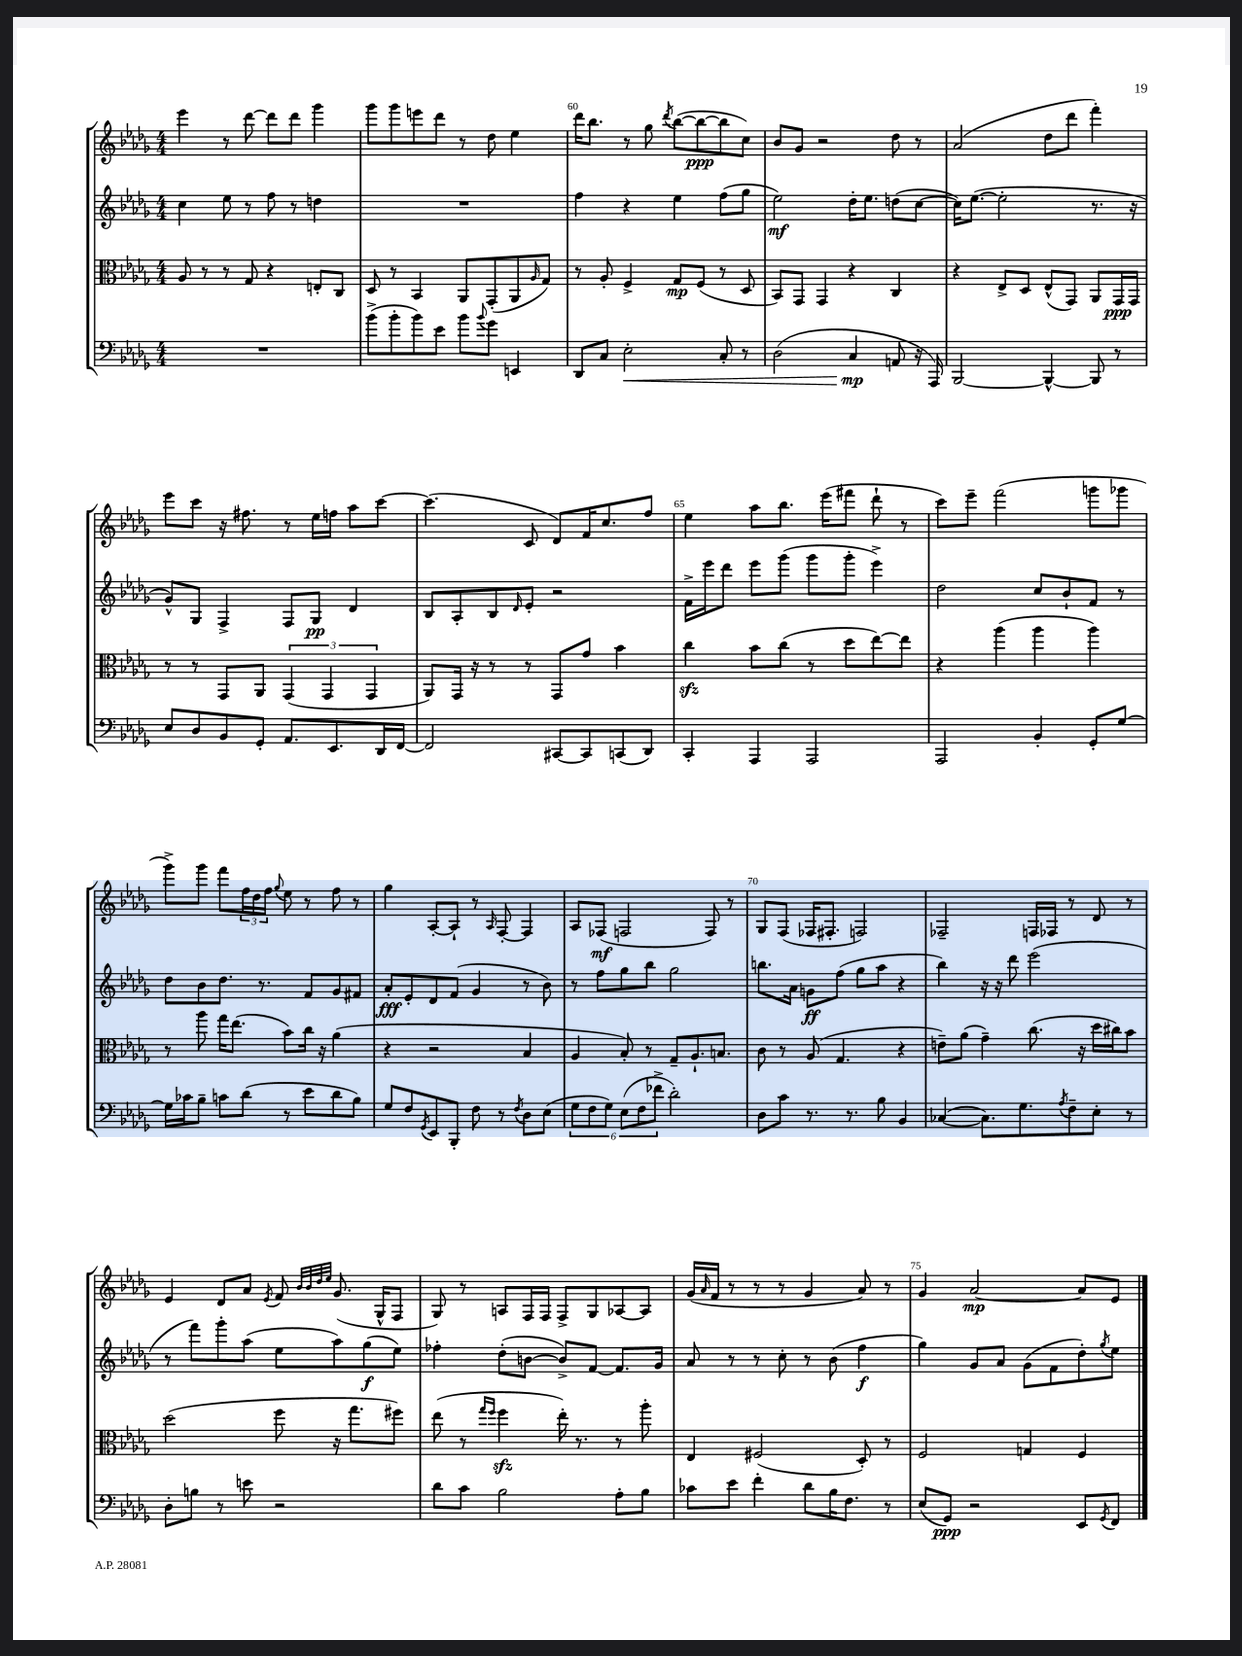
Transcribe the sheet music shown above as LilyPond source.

<<
\new StaffGroup <<
\new Staff = "s0" {
    \clef treble \key des \major \numericTimeSignature \time 4/4
    ees'''4 r8 des'''8~ des'''8 des'''8 ges'''4 |
    ges'''8 ges'''8 e'''8 des'''8 r8 des''8 ees''4 |
    des'''16 bes''8. r8 ges''8 \acciaccatura { des'''8 } bes''8~( bes''8~\ppp bes''8 c''8) |
    bes'8 ges'8 r2 des''8 r8 |
    aes'2( des''8 des'''8 f'''4-.) |
    ees'''8 c'''8 r16 fis''8. r8 ees''16 f''16 aes''8 c'''8~ |
    c'''4.( c'8 des'8) f'16 c''8. f''8 |
    ees''4 aes''8 bes''8. ees'''16( fis'''8 des'''8-! r8 |
    c'''8) ees'''8-- f'''2( g'''8 ges'''8 |
    ges'''8->) ges'''8 f'''8 \tuplet 3/2 { f''16 des''16 f''16 } \appoggiatura { ges''8 } ees''8 r8 f''8 r8 |
    ges''4 aes8~-. aes8-! r8 \grace { aes16 } f8~-. f4 |
    aes8 fes8\mf( f2 f8) r8 |
    ges8 f8( fes16 fis8.-. f2) |
    fes2-- f16 fes16 r8 des'8 r8 |
    ees'4 des'8 aes'8 \acciaccatura { ees'8 } f'8 \grace { bes'32 bes'32 des''32 ees''32 } ges'8.( ges16-^ f8 |
    ges8) r8 a8 f16 f16 f8-> ges8 aes8~ aes8 |
    ges'16( \grace { aes'16 } f'16 r8 r8 r8 ges'4 aes'8) r8 |
    ges'4 aes'2~\mp aes'8 ees'8 \bar "|." |
}
\new Staff = "s1" {
    \clef treble \key des \major \numericTimeSignature \time 4/4
    c''4 ees''8 r8 f''8 r8 d''4 |
    R1 |
    f''4 r4 ees''4 f''8( ges''8 |
    ees''2\mf) des''16-. ees''8. d''8( c''8~ |
    c''16) ees''8.~( ees''2-. r8. r16 |
    ges'8-^) ges8 f4-> f8 ges8\pp des'4 |
    bes8 aes8-. bes8 \grace { des'16 } ees'8-. r2 |
    f'16-> ees'''16 des'''8 ees'''8 ges'''8( ges'''8 ges'''8-. ees'''4->) |
    des''2 c''8 bes'8-! f'8 r8 |
    des''8 bes'8 des''8. r8. f'8 ges'8 fis'8 |
    aes'8-.\fff ees'8-. des'8 f'8( ges'4 r8 bes'8) |
    r8 f''8 ges''8 bes''8 ges''2 |
    b''8. aes'16 g'8\ff f''8( ges''8 aes''8 r4 |
    bes''4) r16 r16 des'''8 ees'''2( |
    r8 f'''8) ges'''8-. aes''8( ees''8 aes''8) ges''8\f( ees''8) |
    fes''4-. des''8-.( b'8~ b'8->) f'8~ f'8. ges'16 |
    aes'8 r8 r8 c''8-. r8 bes'8( f''4\f |
    ges''4) ges'8 aes'8 ges'8( f'8 des''8-.) \acciaccatura { ges''8 } ees''8 \bar "|." |
}
\new Staff = "s2" {
    \clef alto \key des \major \numericTimeSignature \time 4/4
    aes8 r8 r8 ges8 r4 e8-. c8 |
    des8 r8 bes,4 aes,8 ges,8-.( aes,8 \grace { aes16 } ges8) |
    r8 aes8-. f4-> ges8\mp f8( r8 des8 |
    bes,8) ges,8 ges,4 r4 c4 |
    r4 ees8-> des8 ees8-^( ges,8) aes,8 ges,16\ppp ges,16 |
    r8 r8 ges,8 aes,8 \tuplet 3/2 { ges,4( ges,4 ges,4 } |
    aes,8) ges,16 r16 r8 r8 ges,8 ges'8 bes'4 |
    c''4\sfz bes'8 c''8( r8 des''8 ees''8~) ees''8 |
    r4 aes''4( aes''4 aes''4) |
    r8 aes''8 ges''16 ees''8.( bes'8) c''16 r16 aes'4( |
    r4 r2 bes4 |
    aes4 bes8-.) r8 ges8-- aes8.-! b8. |
    c'8 r8 aes8( ges4. r4 |
    e'8--) aes'8( ges'4--) c''8.( r16 des''16 cis''16) bes'8 |
    des''2( f''8 r16 ges''8. fis''8) |
    ees''8( r8 \grace { ges''16 f''16 } f''4\sfz ees''16-.) r8. r8 aes''8-. |
    ees4 fis2( des8-.) r8 |
    f2 g4 f4 \bar "|." |
}
\new Staff = "s3" {
    \clef bass \key des \major \numericTimeSignature \time 4/4
    R1 |
    bes'8->( bes'8-. bes'8) ees'8 bes'8 \appoggiatura { bes'8 } ges'8 e,4 |
    des,8 c8 ees2-.\< c8-. r8 |
    des2( c4\mp\! a,8 r16 aes,,16) |
    bes,,2~ bes,,4~-^ bes,,8 r8 |
    ees8 des8 bes,8 ges,8-. aes,8. ees,8. des,16 f,16~ |
    f,2 cis,8~ cis,8 c,8( des,8) |
    c,4-. aes,,4 aes,,2 |
    aes,,2 bes,4-. ges,8-. ges8~ |
    ges16 ces'16 bes8-- c'8 des'8( r8 ees'8 des'8 bes8) |
    ges8 f8 \acciaccatura { ges,8 } ees,8 bes,,8-. f8 r8 \acciaccatura { f8 } des8 ees8( |
    \tuplet 6/4 { ges8 f8 ges8) ees8( f8 fes'8-> } des'2-.) |
    des8 c'8 r8. r8. bes8 bes,4 |
    ces4~( ces8.) ges8. \acciaccatura { aes8 } f8-- ees8-. r8 |
    des8-. b8 r8 e'8 r2 |
    des'8 c'8 bes2 aes8-. bes8 |
    ces'8 ees'8 f'4-. des'8 bes16 f8. r8 |
    ees8( ges,8\ppp) r2 ees,8 \acciaccatura { ges,8 } f,8 \bar "|." |
}
>>
>>
\layout { \context { \Score currentBarNumber = #58 \override BarNumber.break-visibility = ##(#f #t #t) barNumberVisibility = #(every-nth-bar-number-visible 5) } }
